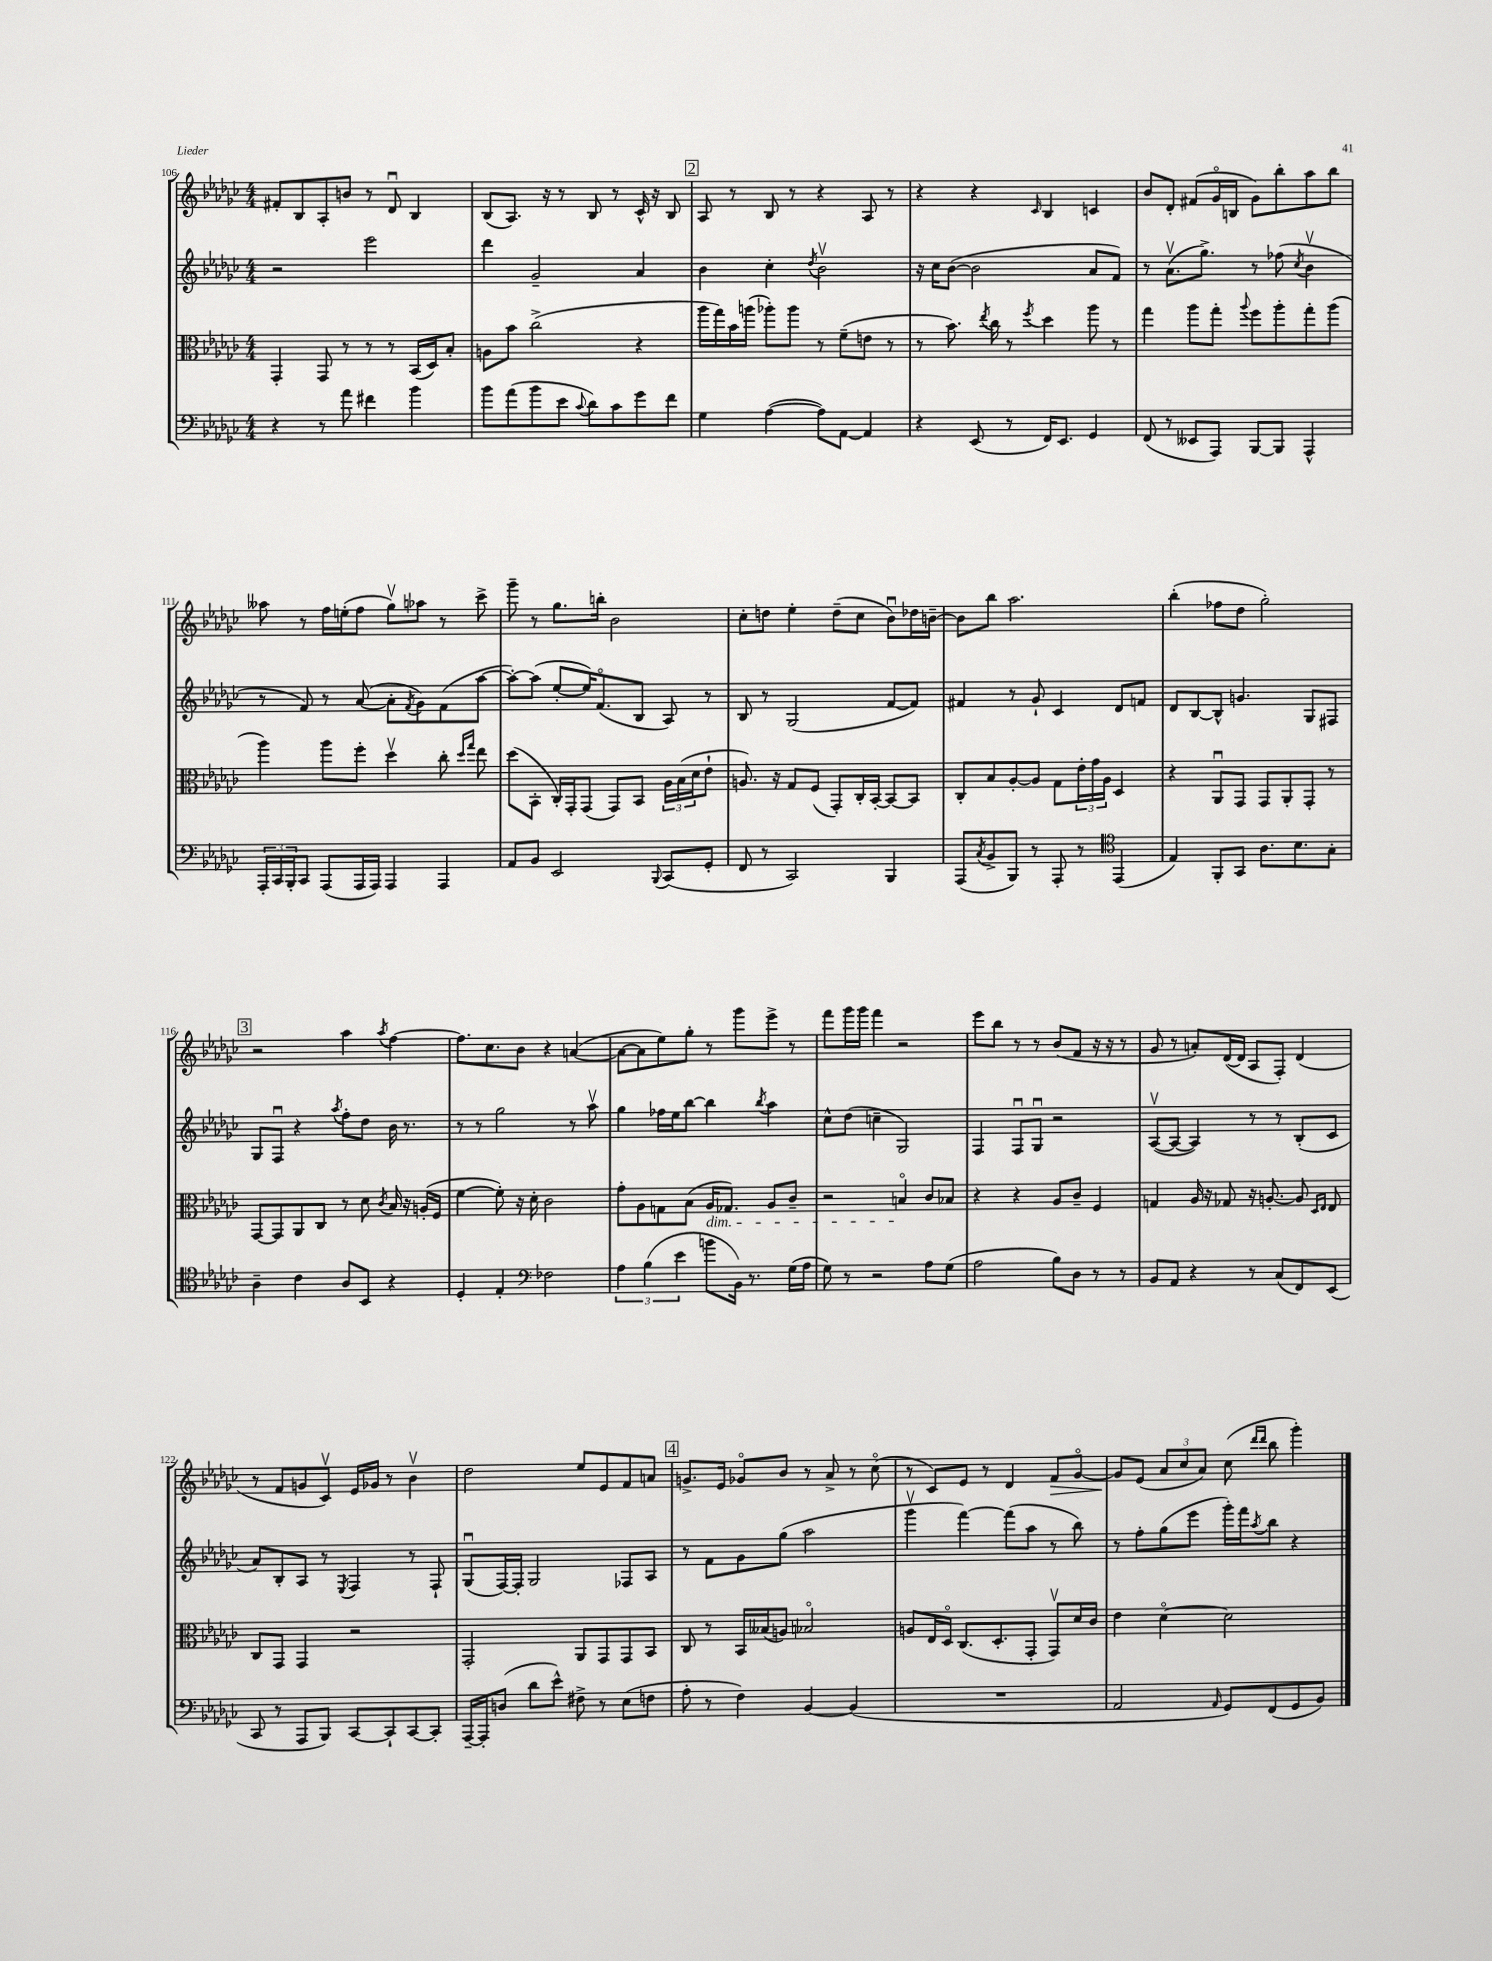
<<
\new StaffGroup <<
\new Staff = "s0" {
    \clef treble \key ges \major \numericTimeSignature \time 4/4
    fis'8-. bes8 aes8-. b'8 r8 des'8\downbow bes4 |
    bes8( aes8.) r16 r8 bes8 r8 ces'16-^ r16 bes8 |
    \mark \markup { \box "2" } aes8 r8 bes8 r8 r4 aes8 r8 |
    r4 r4 \grace { ces'16 } bes4 c'4 |
    bes'8 des'8-. fis'8( ges'16\flageolet b16 ges'8) bes''8-. aes''8 bes''8 |
    aeses''8 r8 f''16 e''16-.( f''8 ges''8\upbow) aes''8 r8 ces'''8-> |
    ges'''8-- r8 ges''8. b''16-. bes'2 |
    ces''8-. d''8 ees''4-. d''8--( ces''8 bes'8\downbow) des''16 b'16~-- |
    b'8 bes''8 aes''2. |
    bes''4-.( fes''8 des''8 ges''2-.) |
    \mark \markup { \box "3" } r2 aes''4 \acciaccatura { aes''8 } f''4~ |
    f''8. ces''8. bes'8 r4 a'4~( |
    a'8~ a'8 ees''8) ges''8-. r8 ges'''8 ees'''8-> r8 |
    f'''8 ges'''16 ges'''16 f'''4 r2 |
    ees'''8 bes''8 r8 r8 bes'8( f'8 r16 r16 r8 |
    ges'8 r8 a'8-.) des'16~( des'16 aes8 f8-.) des'4( |
    r8 f'8 g'8 ces'8\upbow) ees'16 ges'16 r8 bes'4\upbow |
    des''2 ees''8 ees'8 f'8 a'8 |
    \mark \markup { \box "4" } g'8.-> ees'16 ges'8\flageolet bes'8 r8 aes'8-> r8 ces''8\flageolet( |
    r8 ces'8) ees'8 r8 des'4 f'8\> ges'8~\flageolet |
    ges'8\! ees'8( \tuplet 3/2 { aes'8 ces''8 aes'8) } ces''8( \grace { des'''16 des'''16 } bes''8 ges'''4-.) \bar "|." |
}
\new Staff = "s1" {
    \clef treble \key ges \major \numericTimeSignature \time 4/4
    r2 ees'''2 |
    des'''4 ges'2-- aes'4 |
    \mark \markup { \box "2" } bes'4 ces''4-. \acciaccatura { des''8 } bes'2\upbow |
    r16 ces''16 bes'8~( bes'2 aes'8 f'8) |
    r8 aes'8.\upbow( ges''8.->) r8 fes''8( \acciaccatura { ces''8 } bes'4\upbow |
    r8 f'8) r8 aes'8~( aes'8-. \acciaccatura { f'8 } ges'8) f'8( aes''8~ |
    aes''8~-.) aes''8( ees''8~-. ees''16) f'8.\flageolet( bes8 aes8) r8 |
    bes8 r8 ges2( f'8~ f'8) |
    fis'4 r8 ges'8-! ces'4 des'8 f'8 |
    des'8 bes8~ bes8-^ g'4. ges8 fis8 |
    \mark \markup { \box "3" } ges8 f8\downbow r4 \acciaccatura { aes''8 } f''8-. des''8 bes'16 r8. |
    r8 r8 ges''2 r8 aes''8\upbow |
    ges''4 fes''16 ees''16 bes''8~ bes''4 \acciaccatura { bes''8 } aes''4 |
    ces''8-^ des''8( c''4-- ges2) |
    f4 f8\downbow ges8\downbow r2 |
    aes8~\upbow( aes8~ aes4) r8 r8 bes8-.( ces'8 |
    aes'8) bes8-. aes8 r8 \acciaccatura { ees8 } f4 r8 f8-! |
    ges8\downbow( f16~) f16-. ges2 fes8 aes8 |
    \mark \markup { \box "4" } r8 f'8 ges'8 ges''8( aes''2 |
    ges'''4\upbow f'''4~) f'''8( aes''8 r8 bes''8) |
    r8 f''8-. ges''8( ees'''8 ges'''16-.) f'''16 \acciaccatura { aes''8 } bes''8 r4 \bar "|." |
}
\new Staff = "s2" {
    \clef alto \key ges \major \numericTimeSignature \time 4/4
    ges,4-. ges,8 r8 r8 r8 bes,16( des16) bes8-. |
    a8 bes'8 ces''2->( r4 |
    \mark \markup { \box "2" } aes''16 ges''16) bes'16 a''16( aes''8-.) aes''8 r8 f'8--( e'8 r8 |
    r8 bes'8.) \acciaccatura { ees''8 } ces''16 r8 \acciaccatura { f''8 } des''4 aes''8 r8 |
    ges''4 aes''8 ges''8-. \appoggiatura { aes''8 } f''8 aes''8-. ges''8-. aes''8( |
    aes''4) aes''8 f''8-. des''4\upbow ces''8-. \grace { des''16 ges''16 } ees''8 |
    des''8( bes,8-. ces16-.) ges,16-. ges,8( ges,8) bes,8 \tuplet 3/2 { aes16 bes16( des'16 } ees'8-! |
    a8.) r16 ges8 f8( ges,8-.) ces16-. bes,16~-. bes,8~ bes,8 |
    ces8-. bes8 aes8~-. aes8 ges8 \tuplet 3/2 { ees'16-. ges'16 aes16 } des4 |
    r4 aes,8\downbow ges,8 ges,8 aes,8-. ges,8-. r8 |
    \mark \markup { \box "3" } ges,8~ ges,8 aes,8 ces8 r8 des'8 \acciaccatura { ces'8 } bes16 r16 a16-.( f16 |
    f'4~ f'8-.) r16 des'16-. ces'2 |
    ges'8-. aes8 g8 bes8( aes16\dim ges8.) aes8 ces'8-- |
    r2 b4\flageolet\! ces'8 bes8 |
    r4 r4 aes8 ces'8-- f4 |
    g4 aes16 r16 ges8 r16 a8.~-. a8 \grace { des16 ees16 } ees8 |
    ces8 ges,8 ges,4 r2 |
    ges,2-. aes,8 ges,8 ges,8 bes,8 |
    \mark \markup { \box "4" } ces8 r8 bes,16 beses16( a8) bes2\flageolet |
    a8 ees16 des16\flageolet ces8.( des8.-. ges,8-. ges,8\upbow) des'16 ces'16 |
    ees'4 des'4~\flageolet des'2 \bar "|." |
}
\new Staff = "s3" {
    \clef bass \key ges \major \numericTimeSignature \time 4/4
    r4 r8 aes'8 fis'4 bes'4 |
    bes'8 aes'8( bes'8 ees'8 \appoggiatura { ces'8 } des'8) ces'8 ges'8 f'8 |
    \mark \markup { \box "2" } ges4 aes4~( aes8) aes,8~ aes,4 |
    r4 ees,8( r8 f,16) ees,8. ges,4 |
    f,8( r8 eeses,8 aes,,8) bes,,8~ bes,,8 aes,,4-^ |
    \tuplet 3/2 { aes,,16-. ces,16 bes,,16-. } ces,8 aes,,8( aes,,16 aes,,16) aes,,4 aes,,4 |
    aes,8 bes,8 ees,2 \appoggiatura { bes,,8 } ces,8( ges,8-. |
    f,8 r8 ces,2) bes,,4 |
    aes,,8( \acciaccatura { ces8 } bes,8-> bes,,8) r8 aes,,8-. r8 \clef tenor ees,4( |
    ees4) f,8-. ges,8 aes8. bes8. ges8-. |
    \mark \markup { \box "3" } aes4-- ces'4 aes8 bes,8 r4 |
    des4-. ees4-. \clef bass fes2 |
    \tuplet 3/2 { aes4 bes4( ees'4 } b'8 bes,16) r8. ges16( aes16 |
    ges8) r8 r2 aes8 ges8( |
    aes2 bes8) des8 r8 r8 |
    bes,8 aes,8 r4 r8 ces8( f,8) ees,8( |
    ces,8 r8 aes,,8 bes,,8) ces,8~ ces,8-! ces,8~ ces,8-. |
    aes,,16~-- aes,,16-. d8( des'8 ees'8-^) fis8-> r8 ees8( f8 |
    \mark \markup { \box "4" } aes8-. r8 f4) bes,4~ bes,4( |
    R1 |
    aes,2 \grace { aes,16 } ges,8) f,8( ges,8 bes,8) \bar "|." |
}
>>
>>
\layout { \context { \Score currentBarNumber = #106 } }
